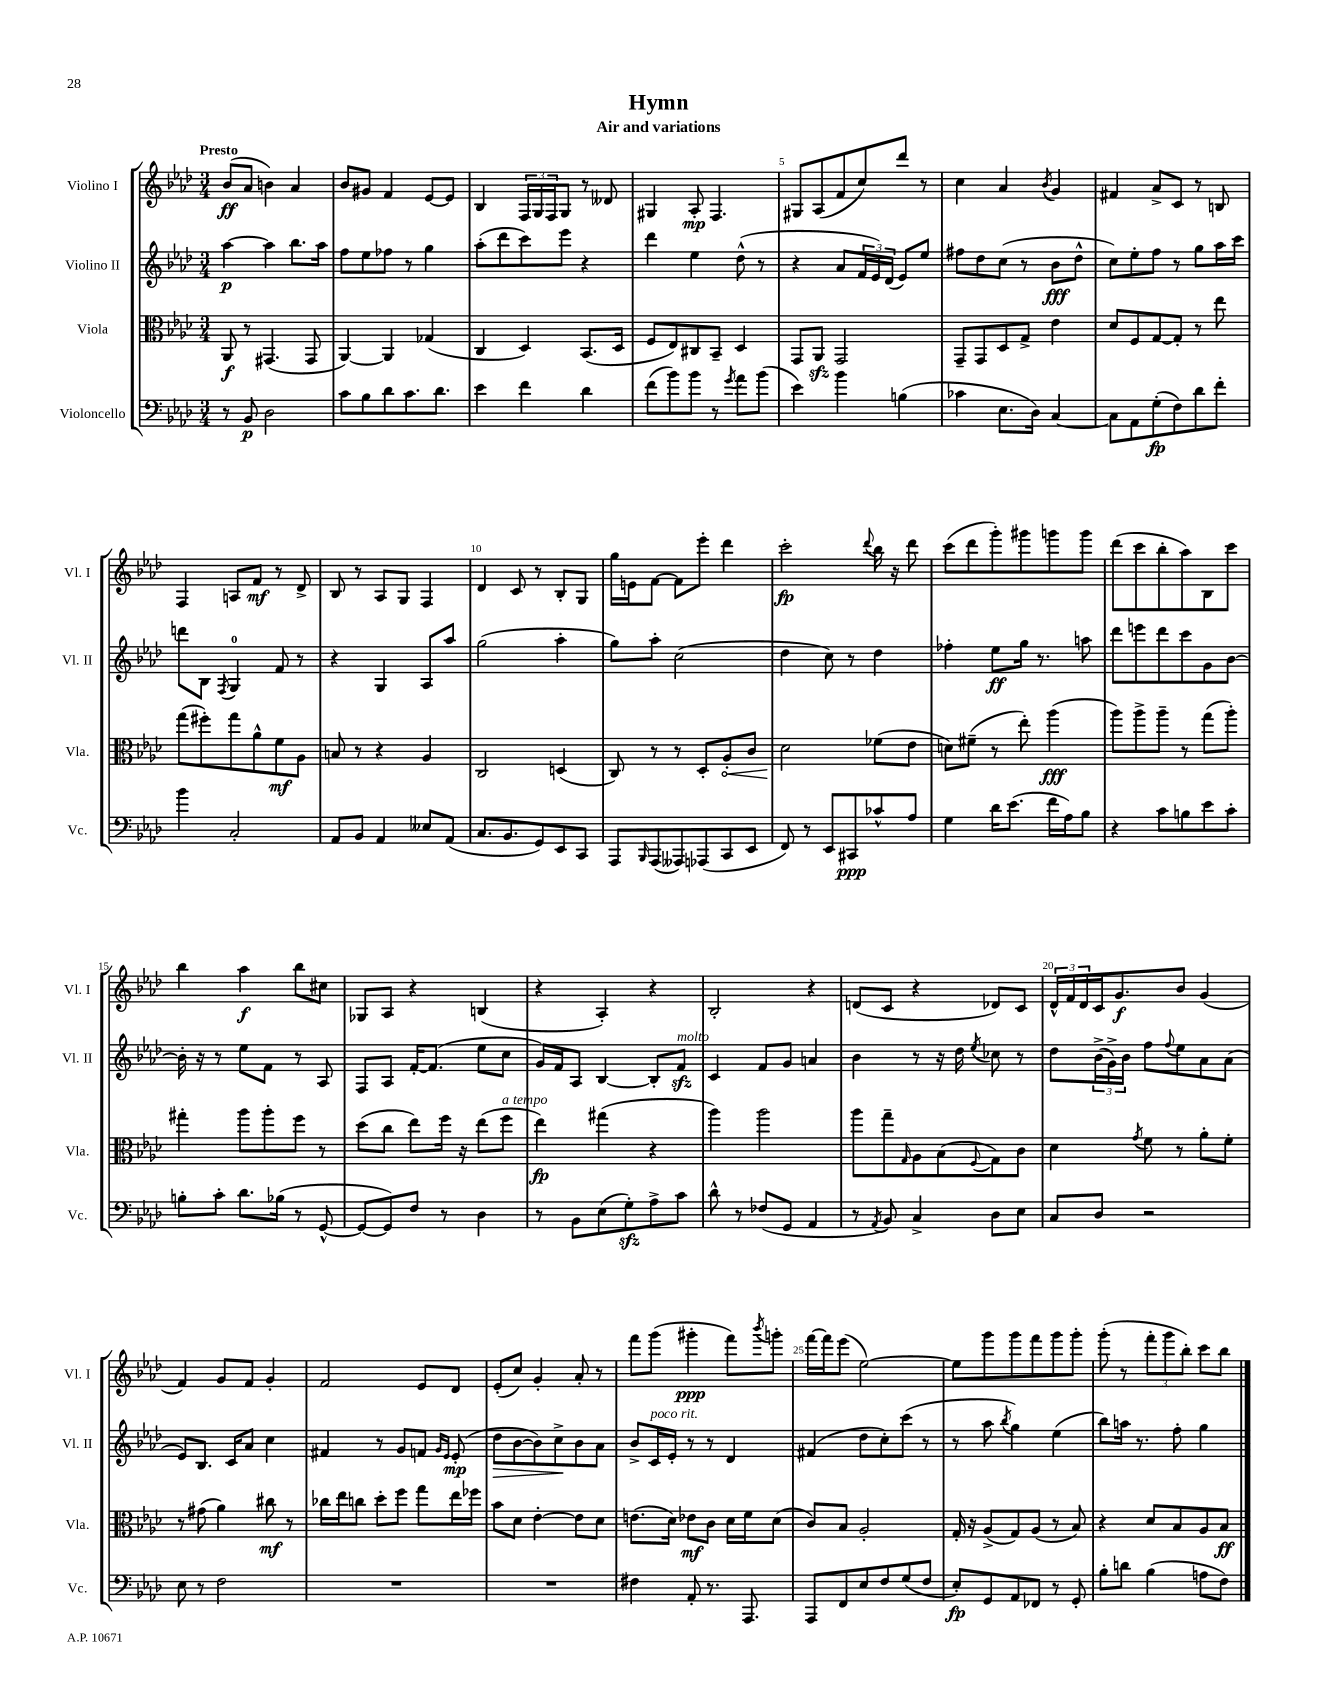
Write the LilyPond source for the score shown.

\header { title = "Hymn" subtitle = "Air and variations" }
<<
\new StaffGroup <<
\new Staff = "s0" \with { instrumentName = "Violino I" shortInstrumentName = "Vl. I" } {
    \clef treble \key aes \major \numericTimeSignature \time 3/4 \tempo "Presto"
    bes'8\ff( aes'8 b'4) aes'4 |
    bes'8 gis'8 f'4 ees'8~ ees'8 |
    bes4 \tuplet 3/2 { f16 g16 f16 } g8 r8 deses'8 |
    gis4 aes8-.\mp f4. |
    gis8 aes8( f'8 c''8) des'''8 r8 |
    c''4 aes'4 \acciaccatura { bes'8 } g'4 |
    fis'4 aes'8-> c'8 r8 b8 |
    f4 a8 f'8\mf r8 des'8-> |
    bes8 r8 aes8 g8 f4 |
    des'4 c'8 r8 bes8-. g8 |
    g''16 e'16 f'8~ f'8 ees'''8-. des'''4 |
    c'''2-.\fp \appoggiatura { des'''8 } bes''16 r16 des'''8 |
    c'''8( des'''8 g'''8-.) gis'''8 g'''8 g'''8 |
    des'''8( c'''8 bes''8-. aes''8) bes8 c'''8 |
    bes''4 aes''4\f bes''8 cis''8 |
    ges8 aes8 r4 b4( |
    r4 aes4-.) r4 |
    bes2-. r4 |
    d'8( c'8 r4 des'8) c'8 |
    \tuplet 3/2 { des'16-^ f'16 des'16 } c'16 g'8.\f bes'8 g'4( |
    f'4) g'8 f'8 g'4-. |
    f'2 ees'8 des'8 |
    ees'8-.( c''8) g'4-. aes'8-. r8 |
    f'''8 g'''8( gis'''4-.\ppp f'''8) \acciaccatura { bes'''8 } g'''8-. |
    f'''16~ f'''16 ees'''8( ees''2~) |
    ees''8 g'''8 g'''8 f'''8 g'''8 g'''8-. |
    g'''8-.( r8 \tuplet 3/2 { f'''8-. g'''8 bes''8-.) } c'''8 bes''8 \bar "|." |
}
\new Staff = "s1" \with { instrumentName = "Violino II" shortInstrumentName = "Vl. II" } {
    \clef treble \key aes \major \numericTimeSignature \time 3/4
    aes''4~\p aes''4 bes''8. aes''16 |
    f''8 ees''8 fes''8 r8 g''4 |
    aes''8-.( des'''8 c'''8) ees'''8 r4 |
    des'''4 ees''4 des''8-^( r8 |
    r4 aes'8 \tuplet 3/2 { f'16 ees'16) des'16( } ees'8) ees''8 |
    fis''8 des''8 c''8( r8 bes'8\fff des''8-^ |
    c''8) ees''8-. f''8 r8 g''8 aes''16 c'''16 |
    d'''8 bes8 \acciaccatura { f8 } g4-0 f'8 r8 |
    r4 g4 aes8 aes''8 |
    g''2( aes''4-. |
    g''8) aes''8-. c''2( |
    des''4 c''8) r8 des''4 |
    fes''4-. ees''8\ff g''16 r8. a''8 |
    des'''8 e'''8 des'''8 c'''8 g'8 bes'8~ |
    bes'16-. r16 r8 ees''8 f'8 r8 aes8 |
    f8 aes8 f'16~-. f'8.( ees''8 c''8 |
    g'16) f'16 aes8 bes4~ bes8-. f'8\sfz^\markup { \italic "molto" } |
    c'4 f'8 g'8 a'4 |
    bes'4 r8 r16 des''16 \acciaccatura { ees''8 } ces''8 r8 |
    des''8 \tuplet 3/2 { bes'16->( g'16->) bes'16 } f''8 \appoggiatura { f''8 } ees''8 aes'8 aes'8( |
    ees'8) bes8. c'16 aes'8 c''4 |
    fis'4 r8 g'8 f'8 \grace { g'16 ees'16 } ees'8-.\mp( |
    des''8\> bes'8~ bes'8) c''8->\! bes'8 aes'8 |
    bes'8-> c'16^\markup { \italic "poco rit." } ees'16-. r8 r8 des'4 |
    fis'4( des''8 c''8-.) c'''8( r8 |
    r8 aes''8 \acciaccatura { bes''8 } g''4) ees''4( |
    bes''8) a''16 r8. f''8-. g''4 \bar "|." |
}
\new Staff = "s2" \with { instrumentName = "Viola" shortInstrumentName = "Vla." } {
    \clef alto \key aes \major \numericTimeSignature \time 3/4
    aes,8\f r8 gis,4.( gis,8 |
    aes,4~) aes,4 ges4( |
    c4 des4) bes,8.( des16 |
    f8 ees8) cis8 bes,8-- des4 |
    g,8 aes,8\sfz g,2 |
    g,8-- g,8 des8 g8-> ees'4 |
    des'8 f8 g8~ g8-. r8 ees''8 |
    g''8( fis''8-.) g''8 aes'8-^ f'8\mf aes8 |
    b8 r8 r4 aes4 |
    c2 d4( |
    c8) r8 r8 des8-. \once \override Hairpin.circled-tip = ##t aes8-.\< c'8 |
    des'2\! fes'8( ees'8 |
    d'8) fis'8--( r8 ees''8-.) aes''4\fff( |
    aes''8) aes''8-> aes''8-- r8 g''8( aes''8-.) |
    gis''4-. aes''8 aes''8-. f''8 r8 |
    des''8( c''8 ees''8) f''16 r16 ees''8( f''8^\markup { \italic "a tempo" } |
    ees''4\fp) gis''4( r4 |
    aes''4) aes''2 |
    aes''8 g''8-- \grace { g16 } aes8 bes8( \appoggiatura { f8 } g8) c'8 |
    des'4 \acciaccatura { g'8 } f'8 r8 aes'8-. f'8-. |
    r8 gis'8( aes'4) cis''8\mf r8 |
    ces''16 ees''16 c''8 des''8-. f''8 g''8 ees''16 fes''16 |
    bes'8 des'8 ees'4~-. ees'8 des'8 |
    e'8.( des'16) ees'8\mf c'8 des'16 f'16 des'8( |
    c'8) bes8 aes2-. |
    g16-. r16 aes8->( g8) aes8( r8 bes8) |
    r4 des'8 bes8 aes8 bes8\ff \bar "|." |
}
\new Staff = "s3" \with { instrumentName = "Violoncello" shortInstrumentName = "Vc." } {
    \clef bass \key aes \major \numericTimeSignature \time 3/4
    r8 bes,8\p des2 |
    c'8 bes8 des'8 c'8. des'8. |
    ees'4 f'4 des'4 |
    f'8( bes'8) bes'8 r8 \acciaccatura { g'8 } aes'8 bes'8( |
    ees'4) bes'4 b4( |
    ces'4 ees8. des16) c4~ |
    c8 aes,8 g8-.\fp( f8) des'8 f'8-. |
    bes'4 c2-. |
    aes,8 bes,8 aes,4 eeses8 aes,8( |
    c8. bes,8. g,8) ees,8 c,8 |
    aes,,8 \grace { bes,,16 } aes,,8( aeses,,8) aes,,8( c,8 ees,8 |
    f,8) r8 ees,8 cis,8\ppp ces'8-^ aes8 |
    g4 des'16 ees'8.( f'16 aes16) bes8 |
    r4 c'8 b8 ees'8 c'8-. |
    b8-. c'8-. des'8. bes16( r8 g,8~-^ |
    g,8~ g,8) f8 r8 des4 |
    r8 bes,8 ees8( g8-.\sfz) aes8-> c'8 |
    des'8-^ r8 fes8( g,8 aes,4 |
    r8 \acciaccatura { aes,8 } bes,8) c4-> des8 ees8 |
    c8 des8 r2 |
    ees8 r8 f2 |
    R2. |
    R2. |
    fis4 aes,8-. r8. aes,,8. |
    aes,,8 f,8 ees8 f8 g8( f8 |
    ees8-.\fp) g,8 aes,8 fes,8 r8 g,8-. |
    bes8-. d'8 bes4( a8 f8) \bar "|." |
}
>>
>>
\layout { \context { \Score \override BarNumber.break-visibility = ##(#f #t #t) barNumberVisibility = #(every-nth-bar-number-visible 5) } }
